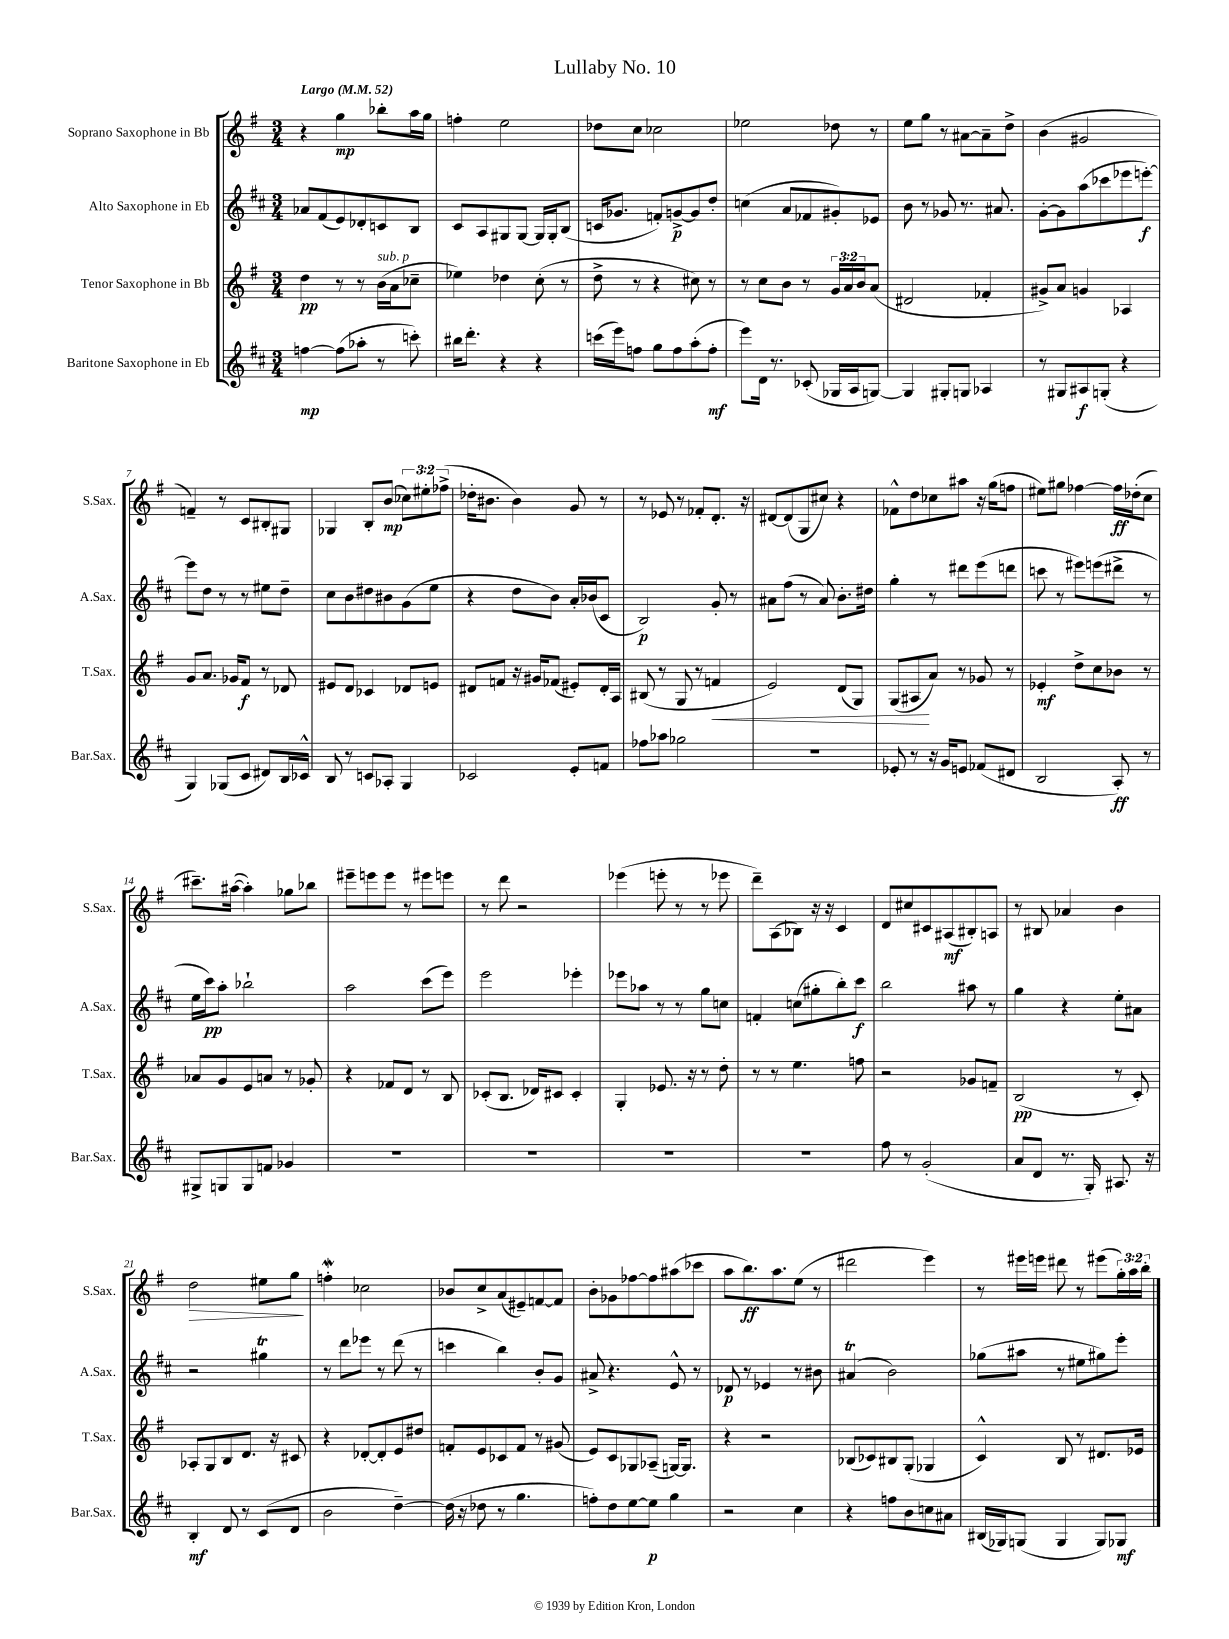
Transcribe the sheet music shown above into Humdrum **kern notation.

**kern	**kern	**kern	**kern
*staff4	*staff3	*staff2	*staff1
*clefG2	*clefG2	*clefG2	*clefG2
*k[f#c#]	*k[f#]	*k[f#c#]	*k[f#]
*M3/4	*M3/4	*M3/4	*M3/4
*MM52	*MM52	*MM52	*MM52
[4ff	4dd	8a-	4r
.	.	(8f#	.
(8ff]	8r	8e)	4gg
8aa-'	8r	8d-'	.
8r	(16b	8c	8bb-'
.	16a	.	.
8ccc')	8cc-~	8B	16aa
.	.	.	16gg
=	=	=	=
16bb#	4ee-)	8c#	4ff'
8.ddd'	.	.	.
.	.	8A	.
4r	4dd-	8G#	2ee
.	.	[8G#	.
4r	(8cc'	16G#]	.
.	.	16G#'	.
.	8r	(8B	.
=	=	=	=
(16ccc	8dd^	16c	8dd-
16eee)	.	8.g-	.
8ff	8r	.	8cc
8gg	4r	8f')	2cc-
8ff	.	[8g^	.
(8aa'	8cc#)	8g]	.
8ff'	8r	8dd'	.
=	=	=	=
8eee)	8r	(4cc	2ee-
16d	8cc	.	.
8.r	.	.	.
.	8b	8a	.
(8c-'	8r	8f-	.
16G-	24g	8g#')	8dd-
.	24a	.	.
16A	.	.	.
.	24b	.	.
[8G)	(8a	8e-	8r
=	=	=	=
4G]	2d#	8b	8ee
.	.	8r	8gg
8G#'	.	8g-	8r
8G	.	8.r	[8a#
4A-	4f-'	.	8a#~]
.	.	8.a#	.
.	.	.	8dd^
=	=	=	=
8r	8g#^)	[8g'	(4b
8G#	8a	8g]	.
8A#	4g	(8aa	2g#
(8G'	.	8ccc-	.
4r	4A-	8eee-	.
.	.	[8eee')	.
=	=	=	=
4G)	8g	8eee]	4f~)
.	8.a	8dd	.
(8G-	.	8r	8r
.	16g-	.	.
8c#	8f#	8r	8c
8d#)	8r	8ee#	8B#'
16B	8d-	8dd~	8G#
16c-^^	.	.	.
=	=	=	=
8B	8e#	8cc#	4G-
8r	8d	8b	.
8c	4c-	8dd#	8B'
8A-'	.	8b#	(8b
4G	8d-	(8g	12cc-)
.	.	.	12ee#'
.	8e	8ee	.
.	.	.	(12ff-^
=	=	=	=
2c-	8d#	4r	16dd-'
.	.	.	8.b#
.	8f	.	.
.	16r	8dd	4b#)
.	16g#	.	.
.	(8f-	8b)	.
8e'	8e#')	16a'	8g
.	.	(16b-	.
8f	16d#'	8c#	8r
.	16A	.	.
=	=	=	=
8ff-	(8B#	2B)	8r
8aa-	8r	.	8e-
2gg-	8G	.	8r
.	8r	.	8f-'
.	4f	8g'	8.d'
.	.	8r	.
.	.	.	16r
=	=	=	=
2.r	2e)	8a#	[8d#
.	.	(8ff#	(8d#]
.	.	8r	8G
.	.	8a#)	8cc#)
.	(8d	8.b'	4r
.	8G)	.	.
.	.	16dd#	.
=	=	=	=
8e-'	(8G	4gg'	8f-^^
8r	8A#	.	8dd
16r	8a)	8r	8cc-
16g	.	.	.
8e	8r	8ddd#	8aa#
(8f-	8g-	(8eee	16r
.	.	.	(16gg
8d#	8r	8ddd	8ff
=	=	=	=
2B	4e-'	8ccc	8ee#)
.	.	8r	8gg#
.	8dd^	8eee#)	[4ff-
.	8cc	(8eee	.
8A')	8b-	8ddd#^	16ff-]
.	.	.	(16dd-'
8r	8r	8r	8cc
=	=	=	=
8G#^	8a-	16ee	8.ccc#~)
.	.	16ccc#)	.
8G	8g	8aa'	.
.	.	.	([16aa#
8G	8e	2bb-`	4aa#'])
8f	8a	.	.
4g-	8r	.	8gg-
.	8g-'	.	8bb-
=	=	=	=
2.r	4r	2aa	8eee#~
.	.	.	8eee
.	8f-	.	8eee
.	8d	.	8r
.	8r	(8ccc#	8eee#
.	8B	8eee)	8eee
=	=	=	=
2.r	(8c-'	2eee	8r
.	8.B	.	8ddd
.	.	.	2r
.	16d-)	.	.
.	8c#	.	.
.	4c#'	4eee-'	.
=	=	=	=
2.r	4G'	8eee-	(4eee-
.	.	8aa-	.
.	8.e-	8r	8eee'
.	.	8r	8r
.	16r	.	.
.	8r	8gg	8r
.	8dd'	8cc	8eee-
=	=	=	=
2.r	8r	4f'	8ddd~)
.	8r	.	(8A
.	4.ee	(8cc	8B-)
.	.	8gg#'	16r
.	.	.	16r
.	.	8bb')	4c
.	8ff	8ccc#	.
=	=	=	=
8ff#	2r	2bb	8d
8r	.	.	8cc#
(2g'	.	.	8c#
.	.	.	(8A#
.	8g-	8aa#	8B#')
.	8f~	8r	8A
=	=	=	=
8a	(2B	4gg	8r
8d	.	.	8B#
8.r	.	4r	4a-
16G')	.	.	.
8.A#	8r	8ee'	4b
.	8c')	8a#	.
16r	.	.	.
=	=	=	=
4B'	8A-'	2r	2dd
.	8G	.	.
8d	8B	.	.
8r	8.d	.	.
(8c#	.	4gg#	8ee#
.	16r	.	.
8d	8c#	.	8gg
=	=	=	=
2b	4r	8r	4ff'
.	.	8ddd	.
.	[8d-'	8eee-	2cc-
.	8d-']	8r	.
[4dd~)	8e	(8ddd	.
.	8dd#	8r	.
=	=	=	=
(16dd]	8f'	4ccc	8b-
16r	.	.	.
8dd-	8e	.	8cc^
8r	8c-	4bb)	(8a
4.gg	8f	.	8e#~)
.	8r	8b'	[8f
.	(8g#	8g	8f]
=	=	=	=
8ff')	8e)	8a#^	8b'
8dd	8c	4.r	8g-
[8ee	8G-	.	[8ff-
8ee]	(8A-~	.	8ff-]
4gg	[16G)	8e^^	(8aa#
.	8.G]	.	.
.	.	8r	8ccc-
=	=	=	=
2r	4r	8d-	8aa
.	.	8r	8.bb)
.	2r	4e-	.
.	.	.	8.aa
4cc#	.	8r	(8ee
.	.	8b#	8r
=	=	=	=
4r	(8B-	(4a#	2ddd#
.	8c-)	.	.
8ff	8B#	2b)	.
8b	(8G'	.	.
8cc	4G-	.	4eee)
8a#	.	.	.
=	=	=	=
(16B#	4c^^)	(8gg-	8r
16G-)	.	.	.
(8G	.	8aa#	16eee#
.	.	.	16eee
4G	8B	8r	8ddd#
.	8r	8ee#	8r
8G)	8.d#	8gg#)	(8eee#
8G-	.	8eee'	24gg')
.	.	.	24aa
.	16e-	.	.
.	.	.	24bb'
==	==	==	==
*-	*-	*-	*-
